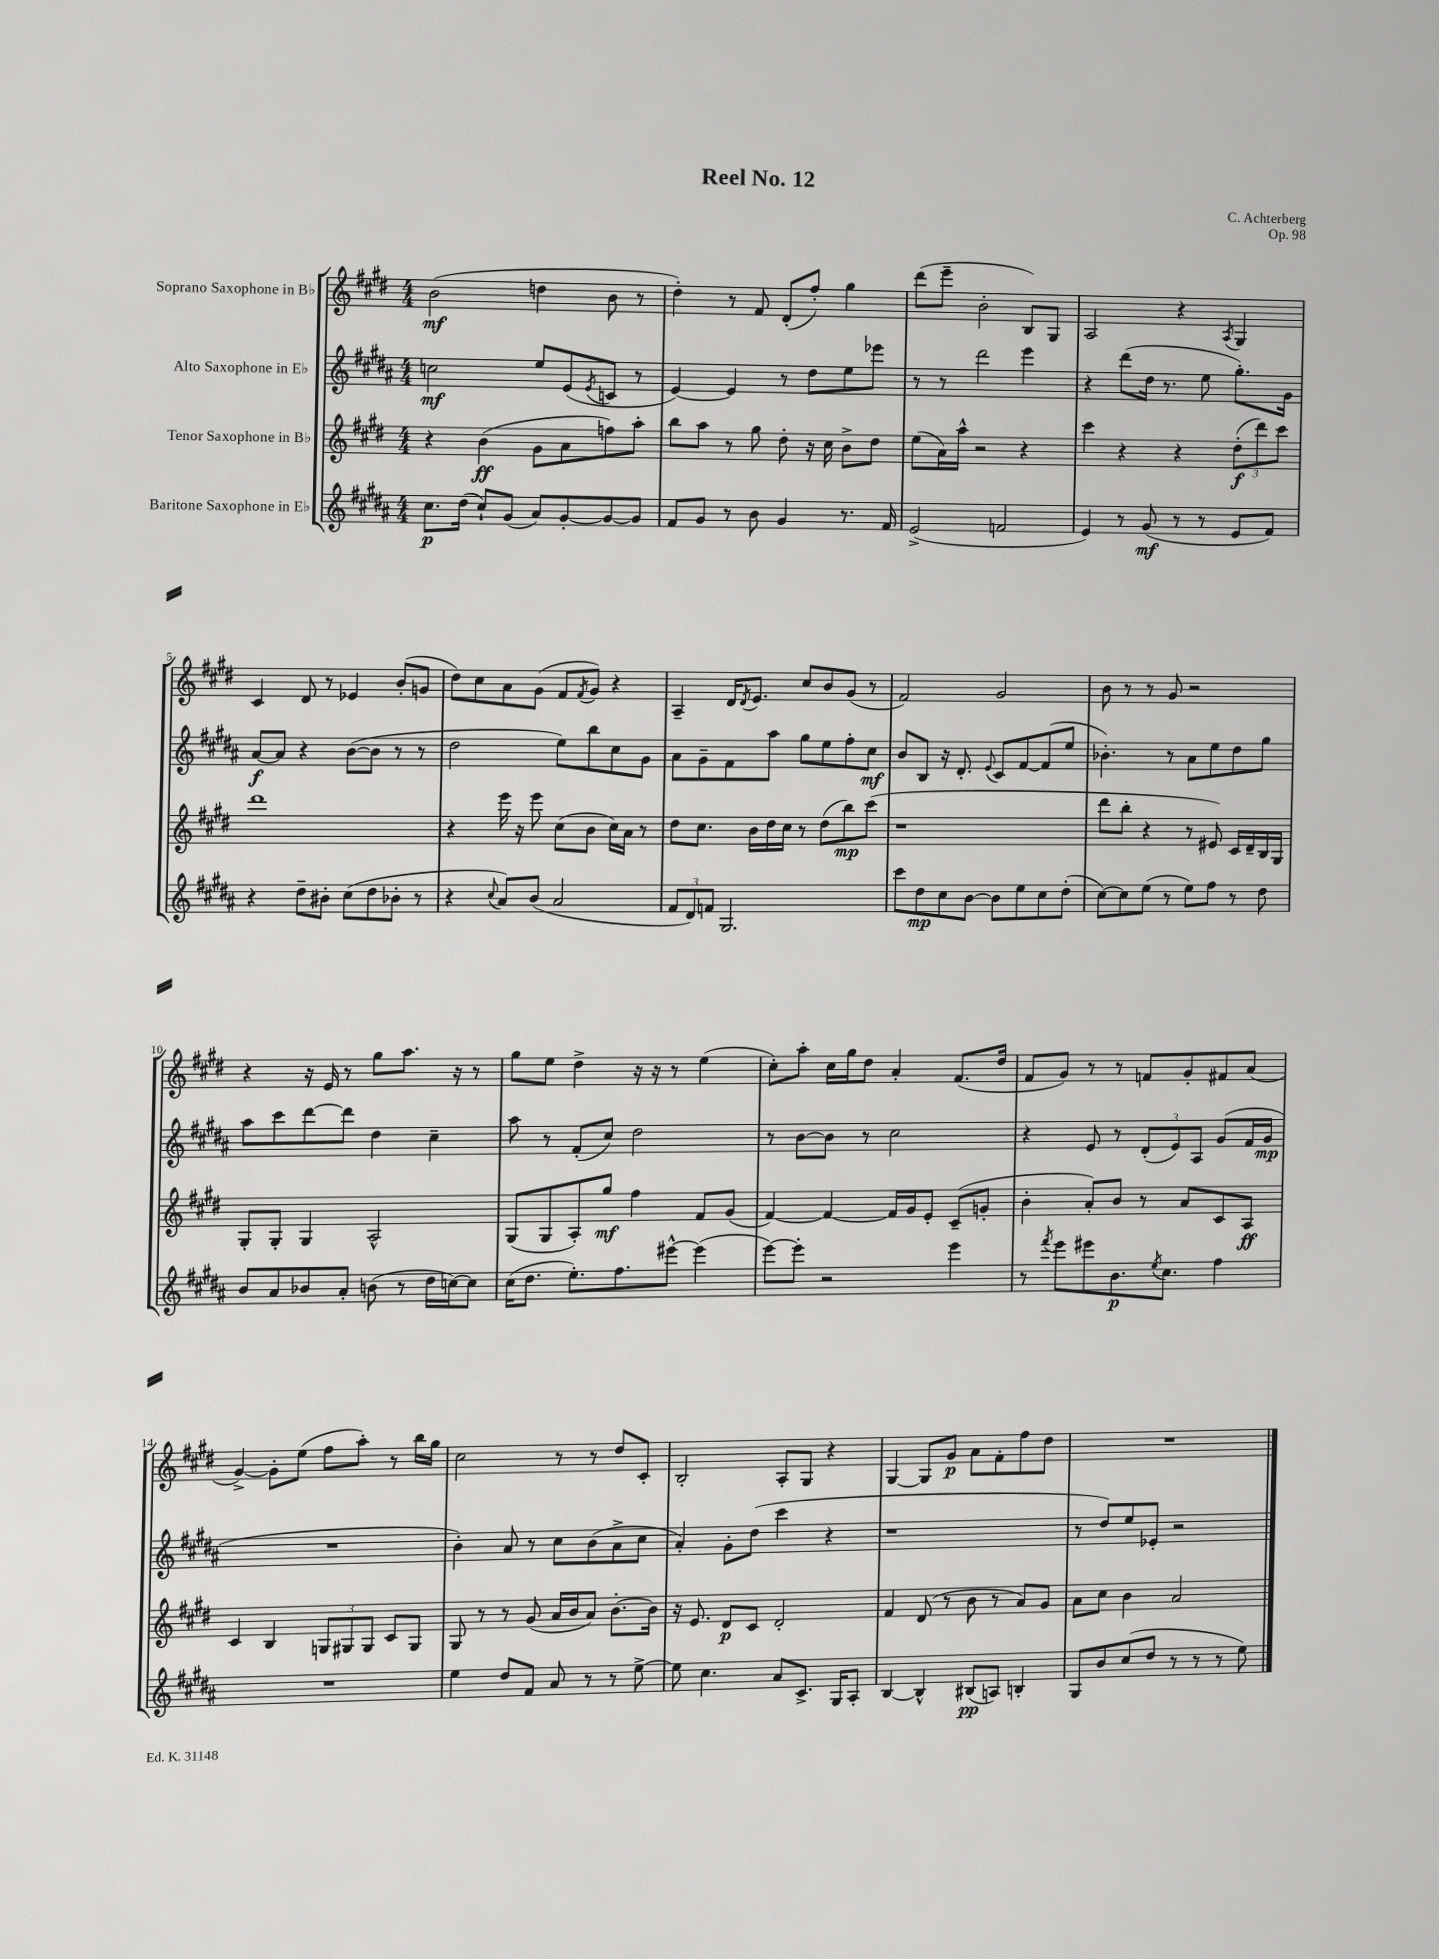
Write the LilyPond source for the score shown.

\header { title = "Reel No. 12" composer = "C. Achterberg" opus = "Op. 98" }
<<
\new StaffGroup <<
\new Staff = "s0" \with { instrumentName = "Soprano Saxophone in Bb" } {
    \clef treble \key e \major \numericTimeSignature \time 4/4
    b'2\mf( d''4 b'8 r8 |
    dis''4-.) r8 fis'8 dis'8-.( fis''8-.) gis''4 |
    dis'''8( e'''8-- b'2-. b8) gis8 |
    a2 r4 \acciaccatura { a8 } gis4 |
    cis'4 dis'8 r8 ees'4 b'8-.( g'8 |
    dis''8) cis''8 a'8 gis'8( fis'8 \acciaccatura { fis'8 } gis'8) r4 |
    a4-- dis'16 \acciaccatura { dis'8 } e'8. cis''8 b'8 gis'8( r8 |
    fis'2) gis'2 |
    b'8 r8 r8 gis'8 r2 |
    r4 r16 e'16 r8 gis''8 a''8. r16 r8 |
    gis''8 e''8 dis''4-> r16 r16 r8 e''4( |
    cis''8-.) a''8-. cis''16 gis''16 dis''8 a'4-. fis'8.( dis''16 |
    fis'8 gis'8) r8 r8 f'8 gis'8-. fis'8 a'8( |
    gis'4~->) gis'8-. e''8( fis''8 a''8-.) r8 b''16 gis''16 |
    cis''2 r8 r8 dis''8 cis'8-. |
    b2-. a8-. gis8 r4 |
    gis4~ gis8 gis'8\p a'8 fis'8-. fis''8 dis''8 |
    R1 \bar "|." |
}
\new Staff = "s1" \with { instrumentName = "Alto Saxophone in Eb" } {
    \clef treble \key b \major \numericTimeSignature \time 4/4
    c''2\mf e''8 e'8( \acciaccatura { e'8 } c'8 r8 |
    e'4~) e'4 r8 dis''8 e''8 ees'''8 |
    r8 r8 dis'''2 e'''4 |
    r4 dis'''8( dis''16 r8. e''8 gis''8.-.) gis'16 |
    ais'8~\f ais'8 r4 b'8~( b'8 r8 r8 |
    dis''2 e''8) b''8 cis''8 gis'8 |
    ais'8 gis'8-- fis'8 ais''8 gis''8 e''8 fis''8-. cis''8\mf |
    b'8 b8 r16 dis'8.-. \appoggiatura { e'8 } cis'8 fis'8~ fis'8( e''8 |
    bes'4.-.) r8 ais'8 e''8 dis''8 gis''8 |
    ais''8 cis'''8 dis'''8~ dis'''8 dis''4 cis''4-- |
    ais''8 r8 fis'8-.( cis''8) dis''2 |
    r8 b'8~ b'8 r8 cis''2 |
    r4 e'8 r8 \tuplet 3/2 { dis'8-.( e'8) ais8 } gis'8( fis'16 gis'16\mp |
    R1 |
    b'4-.) ais'8 r8 cis''8 b'8( ais'8-> cis''8 |
    ais'4-.) gis'8-. dis''8( cis'''4 r4 |
    r1 |
    r8 dis''8) e''8 ees'8-. r2 \bar "|." |
}
\new Staff = "s2" \with { instrumentName = "Tenor Saxophone in Bb" } {
    \clef treble \key e \major \numericTimeSignature \time 4/4
    r4 b'4\ff( gis'8 a'8 f''8) a''8-. |
    b''8 a''8 r8 gis''8 dis''8-. r16 cis''16 b'8-> dis''8 |
    e''8( a'16) a''16-^ r2 r4 |
    cis'''4 r4 r4 \tuplet 3/2 { dis''8-.\f( dis'''8) cis'''8 } |
    dis'''1 |
    r4 e'''16 r16 e'''8 cis''8( b'8 cis''16) a'16 r8 |
    dis''8 cis''8. b'16 dis''16 cis''16 r8 dis''8( b''8\mp) cis'''8( |
    r1 |
    dis'''8 b''8-. r4 r8 eis'8) cis'16 dis'16-- b16 gis16 |
    gis8-. gis8-. gis4 a2-^ |
    gis8( gis8 a8-.) gis''8\mf fis''4 fis'8 gis'8( |
    fis'4~) fis'4~ fis'16 gis'16 e'8-. cis'8--( g'8-. |
    b'4-. a'8-.) b'8 r8 a'8 cis'8 a8\ff |
    cis'4 b4 \tuplet 3/2 { g8 gis8 gis8 } cis'8 gis8 |
    gis8 r8 r8 gis'8( a'16 b'16 a'8) b'8.~-. b'16 |
    r16 e'8. dis'8\p cis'8 dis'2-. |
    fis'4 dis'8( r8 b'8 r8 a'8) gis'8 |
    a'8 cis''8 b'4 a'2 \bar "|." |
}
\new Staff = "s3" \with { instrumentName = "Baritone Saxophone in Eb" } {
    \clef treble \key b \major \numericTimeSignature \time 4/4
    cis''8.\p dis''16( cis''8-!) gis'8( ais'8) gis'8~-. gis'8~ gis'8 |
    fis'8 gis'8 r8 b'8 gis'4 r8. fis'16 |
    e'2->( f'2 |
    e'4) r8 gis'8\mf( r8 r8 e'8 fis'8) |
    r4 dis''8-- bis'8-. cis''8( dis''8 bes'8-. r8 |
    r4 \appoggiatura { cis''8 } ais'8) b'8( ais'2 |
    \tuplet 3/2 { fis'8 dis'8) f'8 } gis2. |
    cis'''8 dis''8\mp cis''8 b'8~ b'8 e''8 cis''8 dis''8-.( |
    cis''8~) cis''8 e''8( r8 e''8) fis''8 r8 dis''8 |
    b'8 ais'8 bes'8 ais'8-. b'8( r8 dis''16 c''16~) c''8 |
    cis''16( dis''8. e''8.-.) fis''8. eis'''8~-^ eis'''4( |
    e'''8~) e'''8-. r2 e'''4 |
    r8 \acciaccatura { fis'''8 } e'''8 eis'''8 b'8.\p \acciaccatura { e''8 } cis''8. fis''4 |
    R1 |
    e''4 dis''8 fis'8 ais'8 r8 r8 e''8~-> |
    e''8 cis''4. ais'8 cis'8.-> gis16 ais8-. |
    b4~ b4-^ bis8\pp( a8) b4-. |
    gis8 b'8 cis''8( dis''8 r8 r8 r8 e''8) \bar "|." |
}
>>
>>
